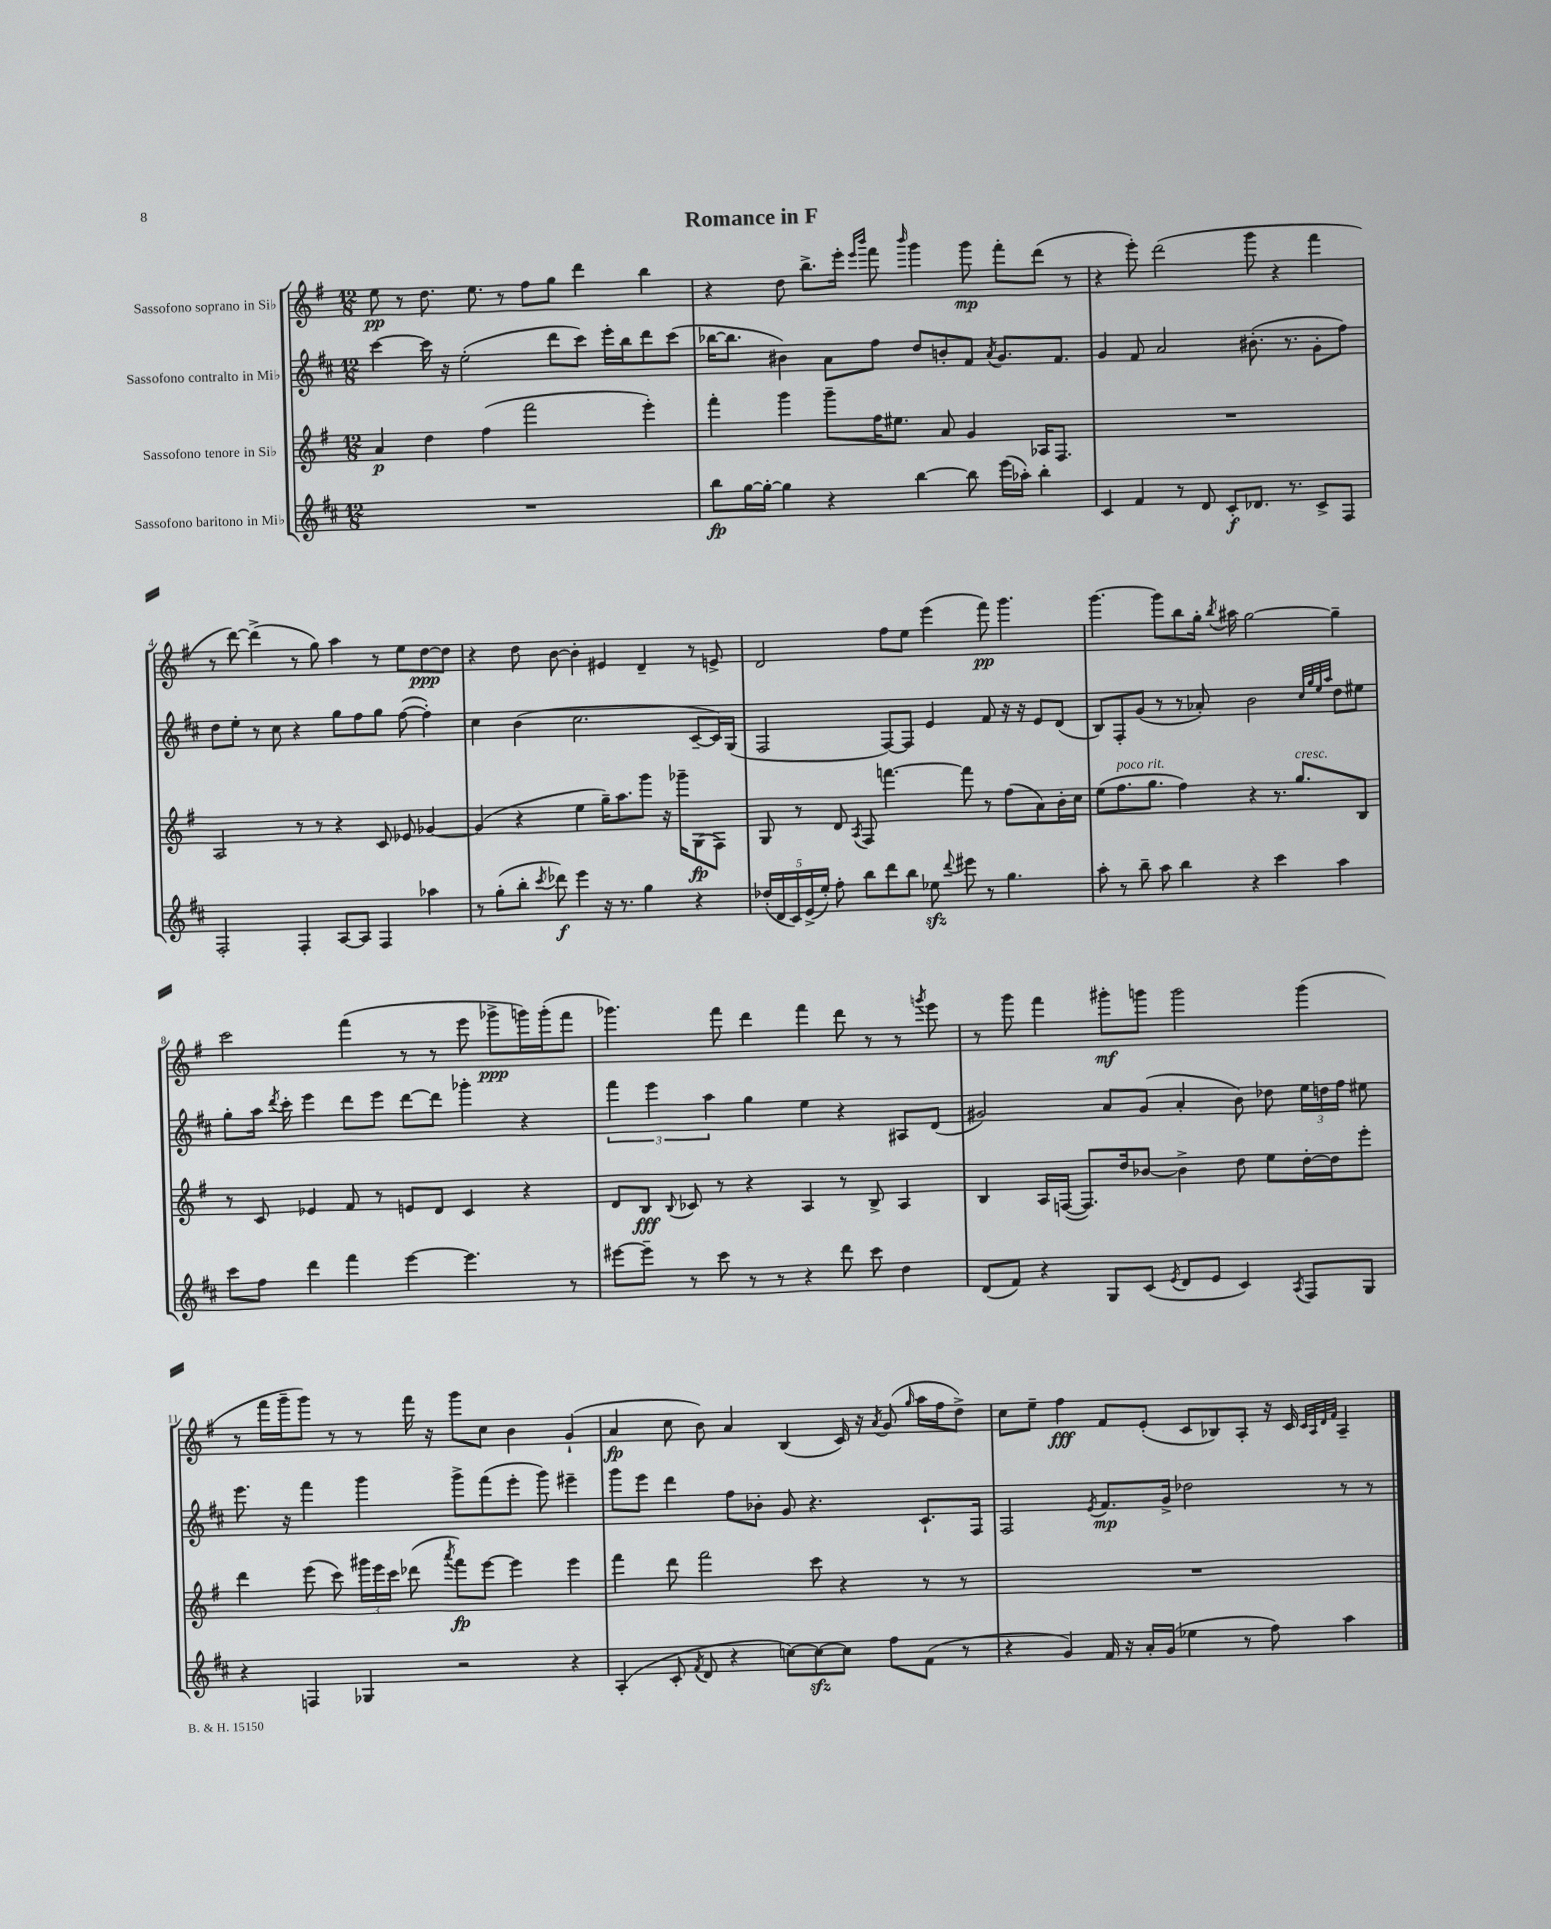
\header { title = "Romance in F" }
<<
\new StaffGroup <<
\new Staff = "s0" \with { instrumentName = "Sassofono soprano in Sib" } {
    \clef treble \key g \major \numericTimeSignature \time 12/8
    \autoBeamOff e''8\pp r8 d''8. e''8. r8 fis''8[ g''8] d'''4 b''4 |
    r4 d''8 b''8.[-> e'''16]-. \grace { e'''16[ b'''16] } fis'''8 \grace { b'''16 } g'''4 g'''8\mp fis'''8[-. d'''8]( r8 |
    r4 e'''8-.) d'''2( g'''8 r4 fis'''4 |
    r8 d'''8~) d'''4->( r8 g''8) a''4 r8 e''8[ d''8~\ppp d''8] |
    r4 d''8 b'8~ b'4-. eis'4 d'4-- r8 e'8-> |
    d'2 fis''8[ e''8] e'''4( fis'''8\pp) g'''4. |
    g'''4.~ g'''8[ b''8 g''16]-. \acciaccatura { b''8 } ais''16 g''2~ g''4-- |
    c'''2 fis'''4( r8 r8 e'''8 ges'''8[->\ppp g'''16) g'''16-.( fis'''8] |
    ges'''4.) fis'''8 d'''4 fis'''4 d'''8 r8 r8 \acciaccatura { g'''8 } e'''8 |
    r8 g'''8 fis'''4 gis'''8[-.\mf g'''8] g'''2 g'''4( |
    r8 fis'''16[ g'''16-- g'''8]) r8 r8 fis'''16 r16 g'''8[ c''8] b'4 g'4-!( |
    a'4\fp c''8 b'8) a'4 b4( c'16) r16 \acciaccatura { a'8 } g'8( \grace { g''16 } a''16[ fis''16 d''8]->) |
    c''8[ e''8]-- fis''4\fff fis'8[ e'8]-.( c'8[ bes8) a8]-. r16 c'16 \grace { c'32[ a32 d'32 fis'32] } a4-- \bar "|." |
}
\new Staff = "s1" \with { instrumentName = "Sassofono contralto in Mib" } {
    \clef treble \key d \major \numericTimeSignature \time 12/8
    \autoBeamOff cis'''4~ cis'''16 r16 e''2-.( d'''8[ cis'''8]) e'''16[-. b''16 d'''8 cis'''8]( |
    bes''16[~ bes''8.] bis'4) a'8[ fis''8] d''8[ b'8-. fis'8] \acciaccatura { a'8 } g'8.[ fis'8.] |
    g'4 fis'8 a'2 bis'8.-.( r8. g'8[-. fis''8]) |
    d''8[ e''8]-. r8 cis''8 r4 g''8[ fis''8 g''8] fis''8~( fis''4-.) |
    cis''4 b'4( cis''2. cis'8[~-- cis'16) g16]( |
    fis2 fis8[~) fis8] e'4 fis'8 r16 r16 e'8[ d'8]( |
    b8[) fis8-. g'8]( r8 r8 aes'8-.) b'2 \grace { cis''32[ g''32 e''32 a''32] } d''8[ eis''8] |
    g''8[-. a''16] \acciaccatura { d'''8 } cis'''16-. e'''4 d'''8[ e'''8] d'''8[~ d'''8] ges'''4-. r4 |
    \tuplet 3/2 { fis'''4 e'''4 a''4 } g''4 e''4 r4 ais8[ d'8]( |
    gis'2) a'8[ gis'8]( a'4-. b'8) des''8 \tuplet 3/2 { e''16[ d''16 fis''16] } eis''8 |
    e'''8. r16 fis'''4 g'''4 g'''8[-> fis'''8( e'''8]-. g'''8) eis'''4-- |
    g'''8[ e'''8] d'''4 fis''8[ bes'8]-. g'8 r4. cis'8.[-! fis16] |
    fis2 \acciaccatura { e'8 } fis'8.[\mp g'16]-> des''2 r8 r8 \bar "|." |
}
\new Staff = "s2" \with { instrumentName = "Sassofono tenore in Sib" } {
    \clef treble \key g \major \numericTimeSignature \time 12/8
    \autoBeamOff a'4\p d''4 fis''4( fis'''2 e'''4-.) |
    fis'''4-. g'''4 g'''8[-- fis''16 eis''8.] a'8 g'4 aes16[ fis8.] |
    R1. |
    a2 r8 r8 r4 c'8 ees'8 ges'4~ |
    ges'4( r4 e''4 g''16[--) a''8. g'''8] r16 ges'''16[-- g8\fp( fis8]) |
    g8 r8 d'8 \acciaccatura { a8 } fis8 f'''4.~ f'''8 r8 fis''8[( a'8) b'16-. c''16] |
    e''8[( fis''8.^\markup { \italic "poco rit." } g''8.] fis''4) r4 r8. g''8.[^\markup { \italic "cresc." } b8] |
    r8 c'8 ees'4 fis'8 r8 e'8[ d'8] c'4 r4 |
    d'8[ b8]\fff \appoggiatura { b8 } ces'8 r8 r4 a4 r8 b8-> a4 |
    b4 a16[ f16]~( f8.[) d''16 bes'8]~ bes'4-> d''8 e''8[ d''16~-. d''16 e'''8]-. |
    d'''4 e'''8( c'''8) \tuplet 3/2 { gis'''16[ e'''16 c'''16] } des'''8( \acciaccatura { a'''8 } fis'''8[\fp) e'''8]~ e'''4 e'''4 |
    fis'''4 d'''8 fis'''2 c'''8 r4 r8 r8 |
    R1. \bar "|." |
}
\new Staff = "s3" \with { instrumentName = "Sassofono baritono in Mib" } {
    \clef treble \key d \major \numericTimeSignature \time 12/8
    \autoBeamOff R1. |
    b''8[\fp g''16~ g''16]~-. g''4 r4 b''4~ b''8 e'''16[( aes''16]-.) b''4-. |
    cis'4 fis'4 r8 d'8 cis'8[-.\f des'8.] r8. cis'8[-> fis8] |
    fis2-. fis4-. a8[~ a8] fis4 aes''4 |
    r8 g''8[-.( b''8]-. \acciaccatura { cis'''8 } des'''8\f) e'''4 r16 r8. g''4 r4 |
    \tuplet 5/4 { des''16[-.( d'16 cis'16) e'16->( e''16]-.) } fis''8-. b''8[ d'''8 b''8] ees''8\sfz \appoggiatura { d'''8 } eis'''8 r8 g''4. |
    a''8-. r8 b''8-- a''8 b''4 r4 cis'''4 a''4 |
    cis'''8[ fis''8] d'''4 fis'''4 e'''4~ e'''4. r8 |
    eis'''8[~ eis'''8]-- r8 cis'''8 r8 r8 r4 d'''8 cis'''8 d''4 |
    d'8[( fis'8]) r4 g8[ cis'8]( \acciaccatura { e'8 } d'8[ e'8] cis'4) \acciaccatura { a8 } fis8[ g8] |
    r4 f4 ges4 r2 r4 |
    a4-.( cis'8-. \acciaccatura { fis'8 } d'8 r4 c''8[~) c''8~\sfz c''8] fis''8[ fis'8]( r8 |
    r4 g'4) fis'16 r16 a'16[-. g'16]( ees''4 r8 fis''8) a''4 \bar "|." |
}
>>
>>
